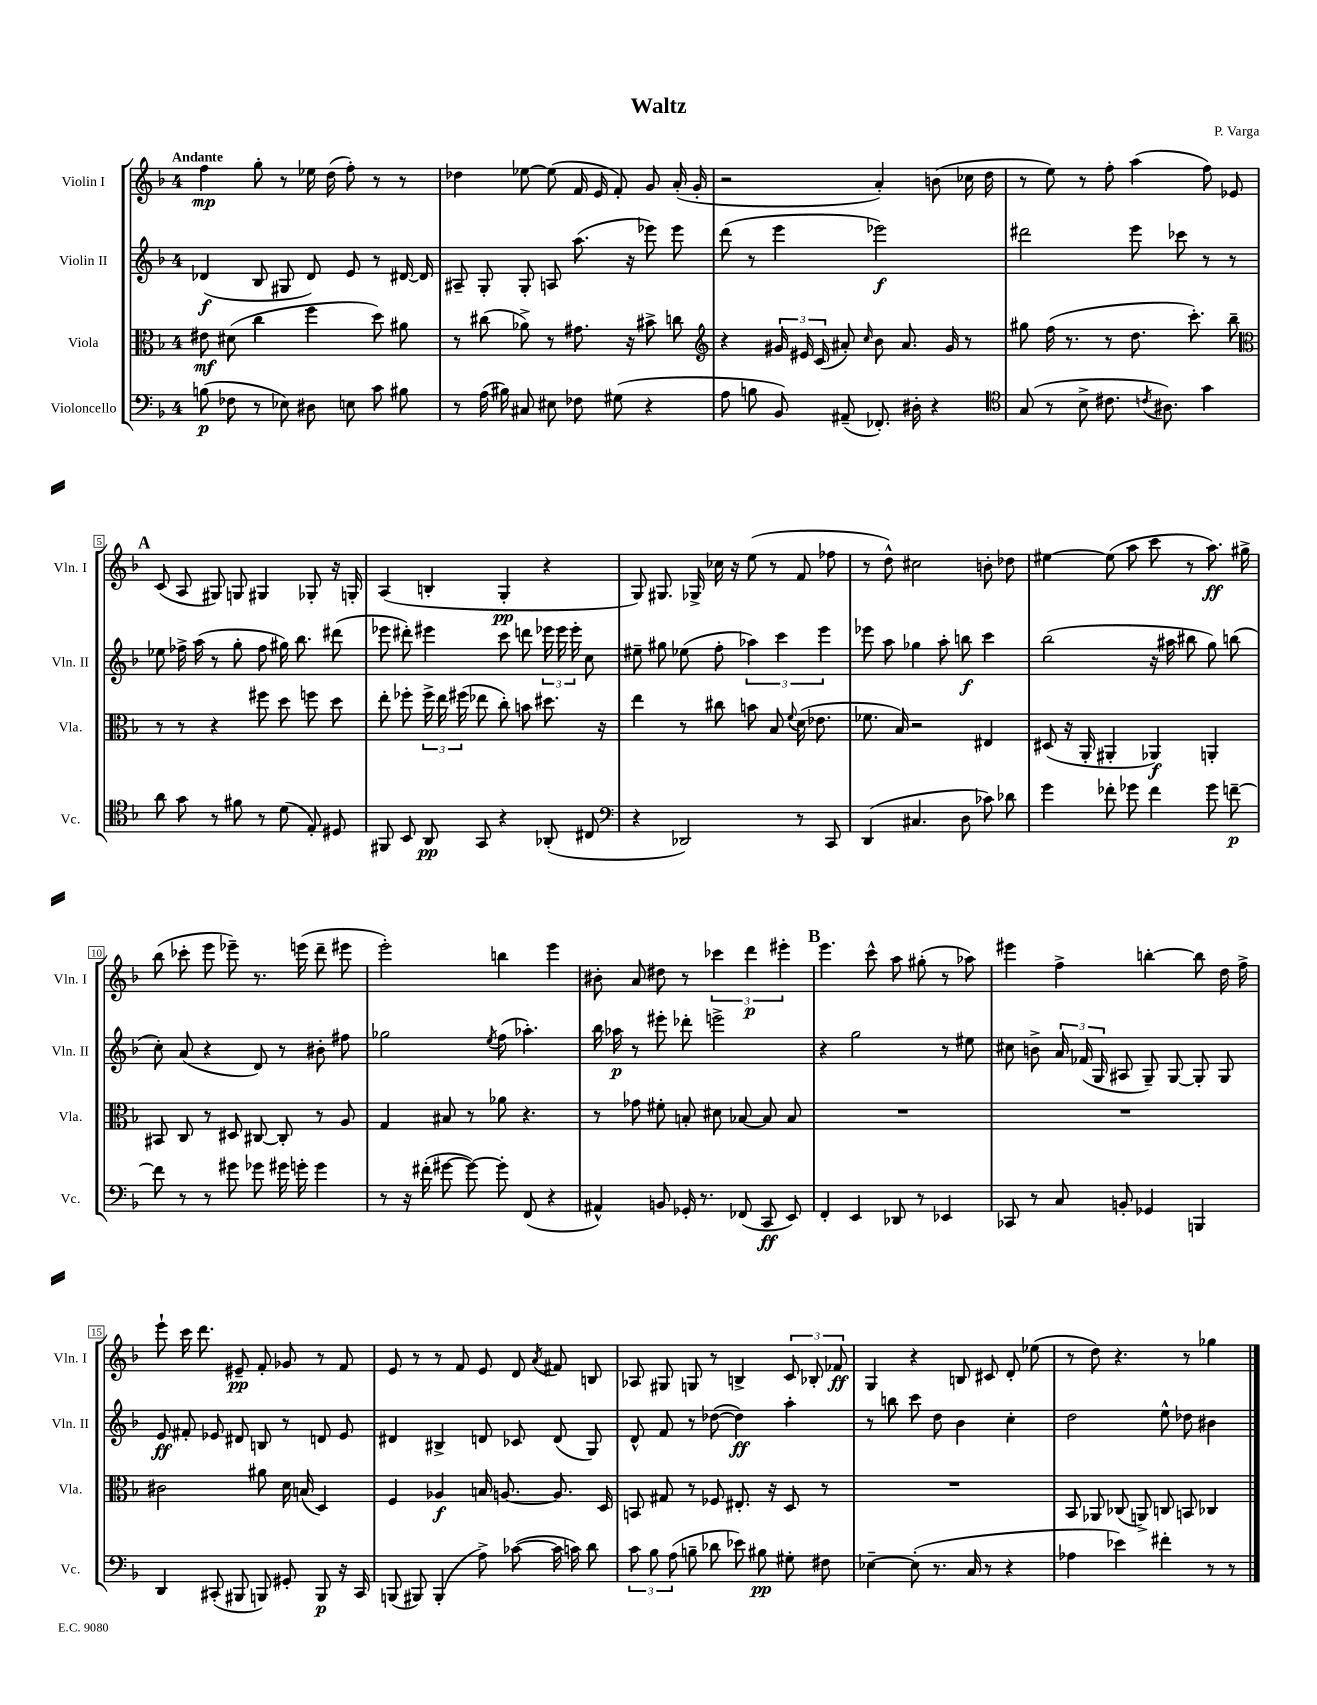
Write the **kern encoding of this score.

**kern	**dynam	**kern	**dynam	**kern	**dynam	**kern	**dynam
*part4	*part4	*part3	*part3	*part2	*part2	*part1	*part1
*staff4	*staff4	*staff3	*staff3	*staff2	*staff2	*staff1	*staff1
*I"Violoncello	*	*I"Viola	*	*I"Violin II	*	*I"Violin I	*
*I'Vc.	*	*I'Vla.	*	*I'Vln. II	*	*I'Vln. I	*
*clefF4	*	*clefC3	*	*clefG2	*	*clefG2	*
*k[b-]	*	*k[b-]	*	*k[b-]	*	*k[b-]	*
*M4/4	*	*M4/4	*	*M4/4	*	*M4/4	*
=1	=1	=1	=1	=1	=1	=1	=1
!	!	!	!	!	!	!LO:TX:a:B:t=Andante	!
(8Bn\	p	8e#X\	mf	(4d-X/	f	4ff\	mp
8F-X\	.	(8d#X\	.	.	.	.	.
8r	.	4cc\	.	8B-/	.	8gg'\	.
8E-X\)	.	.	.	8G#X/	.	8r	.
8D#X\	.	4ff\	.	8d-/)	.	16ee-X\	.
.	.	.	.	.	.	(16dd\	.
8En\	.	.	.	8e/	.	8ff'\)	.
8c\	.	8dd\)	.	8r	.	8r	.
8B#X\	.	8a#X\	.	[16d#X/	.	8r	.
.	.	.	.	16d#/]	.	.	.
=2	=2	=2	=2	=2	=2	=2	=2
8r	.	8r	.	8A#X~/	.	4dd-X\	.
(16A\	.	(8cc#X\	.	8G'/	.	.	.
16B#X\)	.	.	.	.	.	.	.
8C#X/	.	8a-X^\)	.	8G'/	.	[8ee-X\	.
8E#X\	.	8r	.	8An/	.	(8ee-\]	.
8F-X\	.	8.g#X\	.	(8.aa\	.	16f/	.
.	.	.	.	.	.	16e/	.
(8G#X\	.	.	.	.	.	8f'/)	.
.	.	16r	.	16r	.	.	.
4r	.	8b#X^\	.	8eee-X\)	.	8g/	.
.	.	8ccn\	.	8eee-\	.	(16a'/	.
.	.	.	.	.	.	16g'/	.
=3	=3	=3	=3	=3	=3	=3	=3
*	*	*clefG2	*	*	*	*	*
8A\	.	4r	.	(8ddd\	.	2r	.
8Bn\	.	.	.	8r	.	.	.
8BB-/)	.	24g#X/	.	4eee\	.	.	.
.	.	24e#X/	.	.	.	.	.
.	.	(24c/	.	.	.	.	.
(8AA#X~/	.	8a#X'/)	.	.	.	.	.
.	.	16qqcc/	.	.	.	.	.
8.FF-X'/)	.	8b-\	.	2eee-X\)	f	4a'/)	.
.	.	8.a#/	.	.	.	.	.
16D#X'\	.	.	.	.	.	.	.
4r	.	.	.	.	.	(8bn\	.
.	.	16g#/	.	.	.	.	.
.	.	8r	.	.	.	16cc-X\	.
.	.	.	.	.	.	16dd\	.
=4	=4	=4	=4	=4	=4	=4	=4
*clefC4	*	*	*	*	*	*	*
(8G/	.	8gg#X\	.	2ddd#X\	.	8r	.
8r	.	(16ff\	.	.	.	8ee\)	.
.	.	8.r	.	.	.	.	.
8B-^\	.	.	.	.	.	8r	.
8.c#X\	.	8r	.	.	.	8ff'\	.
.	.	8.dd\	.	8eee\	.	(4aa\	.
8qcn/	.	.	.	.	.	.	.
8.A#X\)	.	.	.	.	.	.	.
.	.	.	.	8ccc-X\	.	.	.
.	.	8.ccc'\)	.	.	.	.	.
4g\	.	.	.	8r	.	8ff\)	.
.	.	8bb-~\	.	8r	.	8e-X/	.
!!LO:LB:g=z
!!LO:REH:place=s1:t=A
=5	=5	=5	=5	=5	=5	=5	=5
*	*	*clefC3	*	*	*	*	*
8a\	.	8r	.	8ee-X\	.	(8c/	.
8g\	.	8r	.	16ff-X^\	.	8A/	.
.	.	.	.	(16aa\	.	.	.
8r	.	4r	.	8r	.	8G#X/)	.
8f#X\	.	.	.	8gg'\	.	8Gn/	.
8r	.	8ff#X\	.	8ff-\	.	4G#X/	.
(8d\	.	8dd\	.	16gg#X\)	.	.	.
.	.	.	.	8.bb-\	.	.	.
8E'/)	.	8ffn\	.	.	.	8G-X'/	.
8D#X/	.	8dd\	.	(8ddd#X\	.	16r	.
.	.	.	.	.	.	16Gn'/	.
=6	=6	=6	=6	=6	=6	=6	=6
8FF#X/	.	8ee'\	.	8eee-X\	.	(4A/	.
8BB-/	.	8ff-X'\	.	8ddd#X'\)	.	.	.
8AA/	pp	24ff-^\	.	4eee#X\	.	4Bn'/	.
.	.	24ee\	.	.	.	.	.
.	.	(24ff#X\	.	.	.	.	.
8GG/	.	8ee-X\	.	.	.	.	.
4r	.	8cc'\)	.	8ccc\	.	4G'/	pp
.	.	8bn\	.	8dddn\	.	.	.
(8AA-X'/	.	8.dd#X\	.	24eee-X\	.	4r	.
.	.	.	.	24eee-\	.	.	.
.	.	.	.	24eee-'\	.	.	.
8C#X/	.	.	.	8cc\	.	.	.
.	.	16r	.	.	.	.	.
=7	=7	=7	=7	=7	=7	=7	=7
*clefF4	*	*	*	*	*	*	*
4r	.	4ee\	.	8ee#X~\	.	8G/)	.
.	.	.	.	8gg#X\	.	8.G#X/	.
2DD-X/)	.	8r	.	(8ee-X\	.	.	.
.	.	.	.	.	.	16G-X^/	.
.	.	8cc#X\	.	8ff'\	.	16cc-X\	.
.	.	.	.	.	.	16r	.
.	.	8bn\	.	6aa-X\)	.	(8ee\	.
.	.	8B-/	.	.	.	8r	.
.	.	.	.	6ccc\	.	.	.
.	.	8qqf/	.	.	.	.	.
8r	.	(16d\	.	.	.	8f/	.
.	.	8.e-X\	.	.	.	.	.
.	.	.	.	6eee\	.	.	.
8CC/	.	.	.	.	.	8ff-X\	.
=8	=8	=8	=8	=8	=8	=8	=8
(4DD/	.	8.f-X\	.	8eee-X\	.	8r	.
.	.	.	.	8aa\	.	8dd^^\)	.
.	.	16B-/)	.	.	.	.	.
4.C#X/	.	2r	.	4gg-X\	.	2cc#X\	.
.	.	.	.	8aa'\	.	.	.
8D\	.	.	.	8bbn\	f	.	.
8c-X\)	.	4E#X/	.	4ccc\	.	8bn'\	.
8d-X\	.	.	.	.	.	8dd-X\	.
=9	=9	=9	=9	=9	=9	=9	=9
4g\	.	(8D#X/	.	(2bb-\	.	[4ee#X\	.
.	.	16r	.	.	.	.	.
.	.	16AA'/	.	.	.	.	.
8f-X'\	.	4AA#X'/	.	.	.	(8ee#\]	.
8g-X\	.	.	.	.	.	8aa\	.
4f-\	.	4AA-X/)	f	16r	.	8ccc\	.
.	.	.	.	16aa#X\	.	.	.
.	.	.	.	8bb#X\	.	8r	.
8g-\	.	4AAn'/	.	8gg\)	.	8.aa\)	ff
[8fn~\	p	.	.	(8bbn\	.	.	.
.	.	.	.	.	.	16gg#X^\	.
!!LO:LB:g=z
=10	=10	=10	=10	=10	=10	=10	=10
8f\]	.	8BB#X/	.	8cc'\)	.	(8bb-\	.
8r	.	8C/	.	(8a/	.	8ccc-X'\	.
8r	.	8r	.	4r	.	8eee\	.
8g#X\	.	8D#X/	.	.	.	8eee-X~\)	.
8g-X\	.	[8C#X/	.	8d/)	.	8.r	.
16g#X\	.	8C#'/]	.	8r	.	.	.
16gn'\	.	.	.	.	.	(16eeen\	.
4g\	.	8r	.	8b#X'\	.	8ddd~\	.
.	.	8A/	.	8ff#X\	.	8eee#X\	.
=11	=11	=11	=11	=11	=11	=11	=11
8r	.	4G/	.	2gg-X\	.	2eee'\)	.
16r	.	.	.	.	.	.	.
(16f#X'\	.	.	.	.	.	.	.
[8g#X\	.	8B#X/	.	.	.	.	.
8g#\_)	.	8r	.	.	.	.	.
.	.	.	.	8qee/	.	.	.
8g#'\]	.	8a-X\	.	(8ff\	.	4bbn\	.
(8FF/	.	4.r	.	4.aa-X'\)	.	.	.
4r	.	.	.	.	.	4eee\	.
=12	=12	=12	=12	=12	=12	=12	=12
4AA#X^^/)	.	8r	.	16bb-\	.	8b#X'\	.
.	.	.	.	16aa-X\	p	.	.
.	.	8g-X\	.	8r	.	8a/	.
8BBn/	.	8f#X'\	.	8eee#X'\	.	8dd#X\	.
16GG-X'/	.	8Bn'/	.	8ddd-X'\	.	8r	.
8.r	.	.	.	.	.	.	.
.	.	8d#X\	.	2eeen^\	.	6ccc-X\	.
(8FF-X/	.	[8B-X/	.	.	.	.	.
.	.	.	.	.	.	6ddd\	p
8CC/	ff	8B-/]	.	.	.	.	.
.	.	.	.	.	.	6eee#X'\	.
8EE/)	.	8B-/	.	.	.	.	.
!!LO:REH:place=s1:t=B
=13	=13	=13	=13	=13	=13	=13	=13
4FF'/	.	1r	.	4r	.	4.eee\	.
4EE/	.	.	.	2gg\	.	.	.
.	.	.	.	.	.	8ccc^^\	.
8DD-X/	.	.	.	.	.	8aa\	.
8r	.	.	.	.	.	(8gg#X'\	.
4EE-X/	.	.	.	8r	.	8r	.
.	.	.	.	8ee#X\	.	8aa-X\)	.
=14	=14	=14	=14	=14	=14	=14	=14
8CC-X/	.	1r	.	8cc#X\	.	4eee#X\	.
8r	.	.	.	8bn^\	.	.	.
8C/	.	.	.	24a/	.	4ff^\	.
.	.	.	.	(24f-X/	.	.	.
.	.	.	.	24G/	.	.	.
8BBn'/	.	.	.	8A#X/	.	.	.
4GG-X/	.	.	.	8G~/)	.	[4bbn'\	.
.	.	.	.	[8G/	.	.	.
4BBBn/	.	.	.	8G'/]	.	8bb\]	.
.	.	.	.	8G/	.	16dd\	.
.	.	.	.	.	.	16ff^\	.
!!LO:LB:g=z
=15	=15	=15	=15	=15	=15	=15	=15
4DD/	.	2c#X\	.	8e/	ff	8eee`\	.
.	.	.	.	8f#X'/	.	16ccc\	.
.	.	.	.	.	.	8.ddd\	.
(8CC#X'/	.	.	.	8e-X/	.	.	.
8BBB#X/	.	.	.	8d#X/	.	8e#X~/	pp
8BBBn/)	.	8a#X\	.	8Bn/	.	8f'/	.
8GG#X'/	.	16d\	.	8r	.	8g-X/	.
.	.	(16Bn/	.	.	.	.	.
8BBB/	p	4D/)	.	8dn/	.	8r	.
16r	.	.	.	8e-/	.	8f/	.
16CC#/	.	.	.	.	.	.	.
=16	=16	=16	=16	=16	=16	=16	=16
(8BBBn/	.	4F/	.	4d#X/	.	8e/	.
8BBB#X/)	.	.	.	.	.	8r	.
(4BBB#'/	.	4A-X/	f	4B#X^/	.	8r	.
.	.	.	.	.	.	8f/	.
8A^\)	.	16Bn/	.	8dn/	.	8e/	.
.	.	[8.An/	.	.	.	.	.
([8c-X\	.	.	.	8c-X/	.	8d/	.
.	.	.	.	.	.	8qa/	.
16c-\]	.	8.A/]	.	(8d/	.	8f#X/	.
16cn\)	.	.	.	.	.	.	.
8d\	.	.	.	8G/)	.	8Bn/	.
.	.	16D/	.	.	.	.	.
=17	=17	=17	=17	=17	=17	=17	=17
12c\	.	8BBn/	.	8d^^/	.	8A-X/	.
12B-\	.	.	.	.	.	.	.
.	.	8G#X/	.	8f/	.	8G#X/	.
(12A\	.	.	.	.	.	.	.
8Bn~\	.	8r	.	8r	.	8Gn/	.
8d-X\	.	8F-X/	.	([8dd-X\	.	8r	.
8e-X\)	.	8.E#X'/	.	4dd-\])	ff	4Bn^/	.
8B#X\	pp	.	.	.	.	.	.
.	.	16r	.	.	.	.	.
8G#X'\	.	8D/	.	4aa'\	.	12c/	.
.	.	.	.	.	.	12B-X'/	.
8F#X\	.	8r	.	.	.	.	.
.	.	.	.	.	.	12f-X/	ff
=18	=18	=18	=18	=18	=18	=18	=18
[4E-X~\	.	1r	.	8r	.	4G/	.
.	.	.	.	8bbn\	.	.	.
(8E-'\]	.	.	.	8ccc\	.	4r	.
8.r	.	.	.	8dd\	.	.	.
.	.	.	.	4b-\	.	8Bn/	.
16C/	.	.	.	.	.	.	.
8r	.	.	.	.	.	8c#X/	.
4r	.	.	.	4cc'\	.	8d'/	.
.	.	.	.	.	.	(8ee-X\	.
=19	=19	=19	=19	=19	=19	=19	=19
4A-X\	.	8BB-/	.	2dd\	.	8r	.
.	.	8AA-X/	.	.	.	8dd\)	.
4e-X\)	.	(8C-X/	.	.	.	4.r	.
.	.	8AAn^/)	.	.	.	.	.
4f#X'\	.	8Cn/	.	8ee^^\	.	.	.
.	.	8BBn/	.	8dd-X\	.	8r	.
8r	.	4C-X/	.	4b#X\	.	4gg-X\	.
8r	.	.	.	.	.	.	.
==	==	==	==	==	==	==	==
*-	*-	*-	*-	*-	*-	*-	*-
